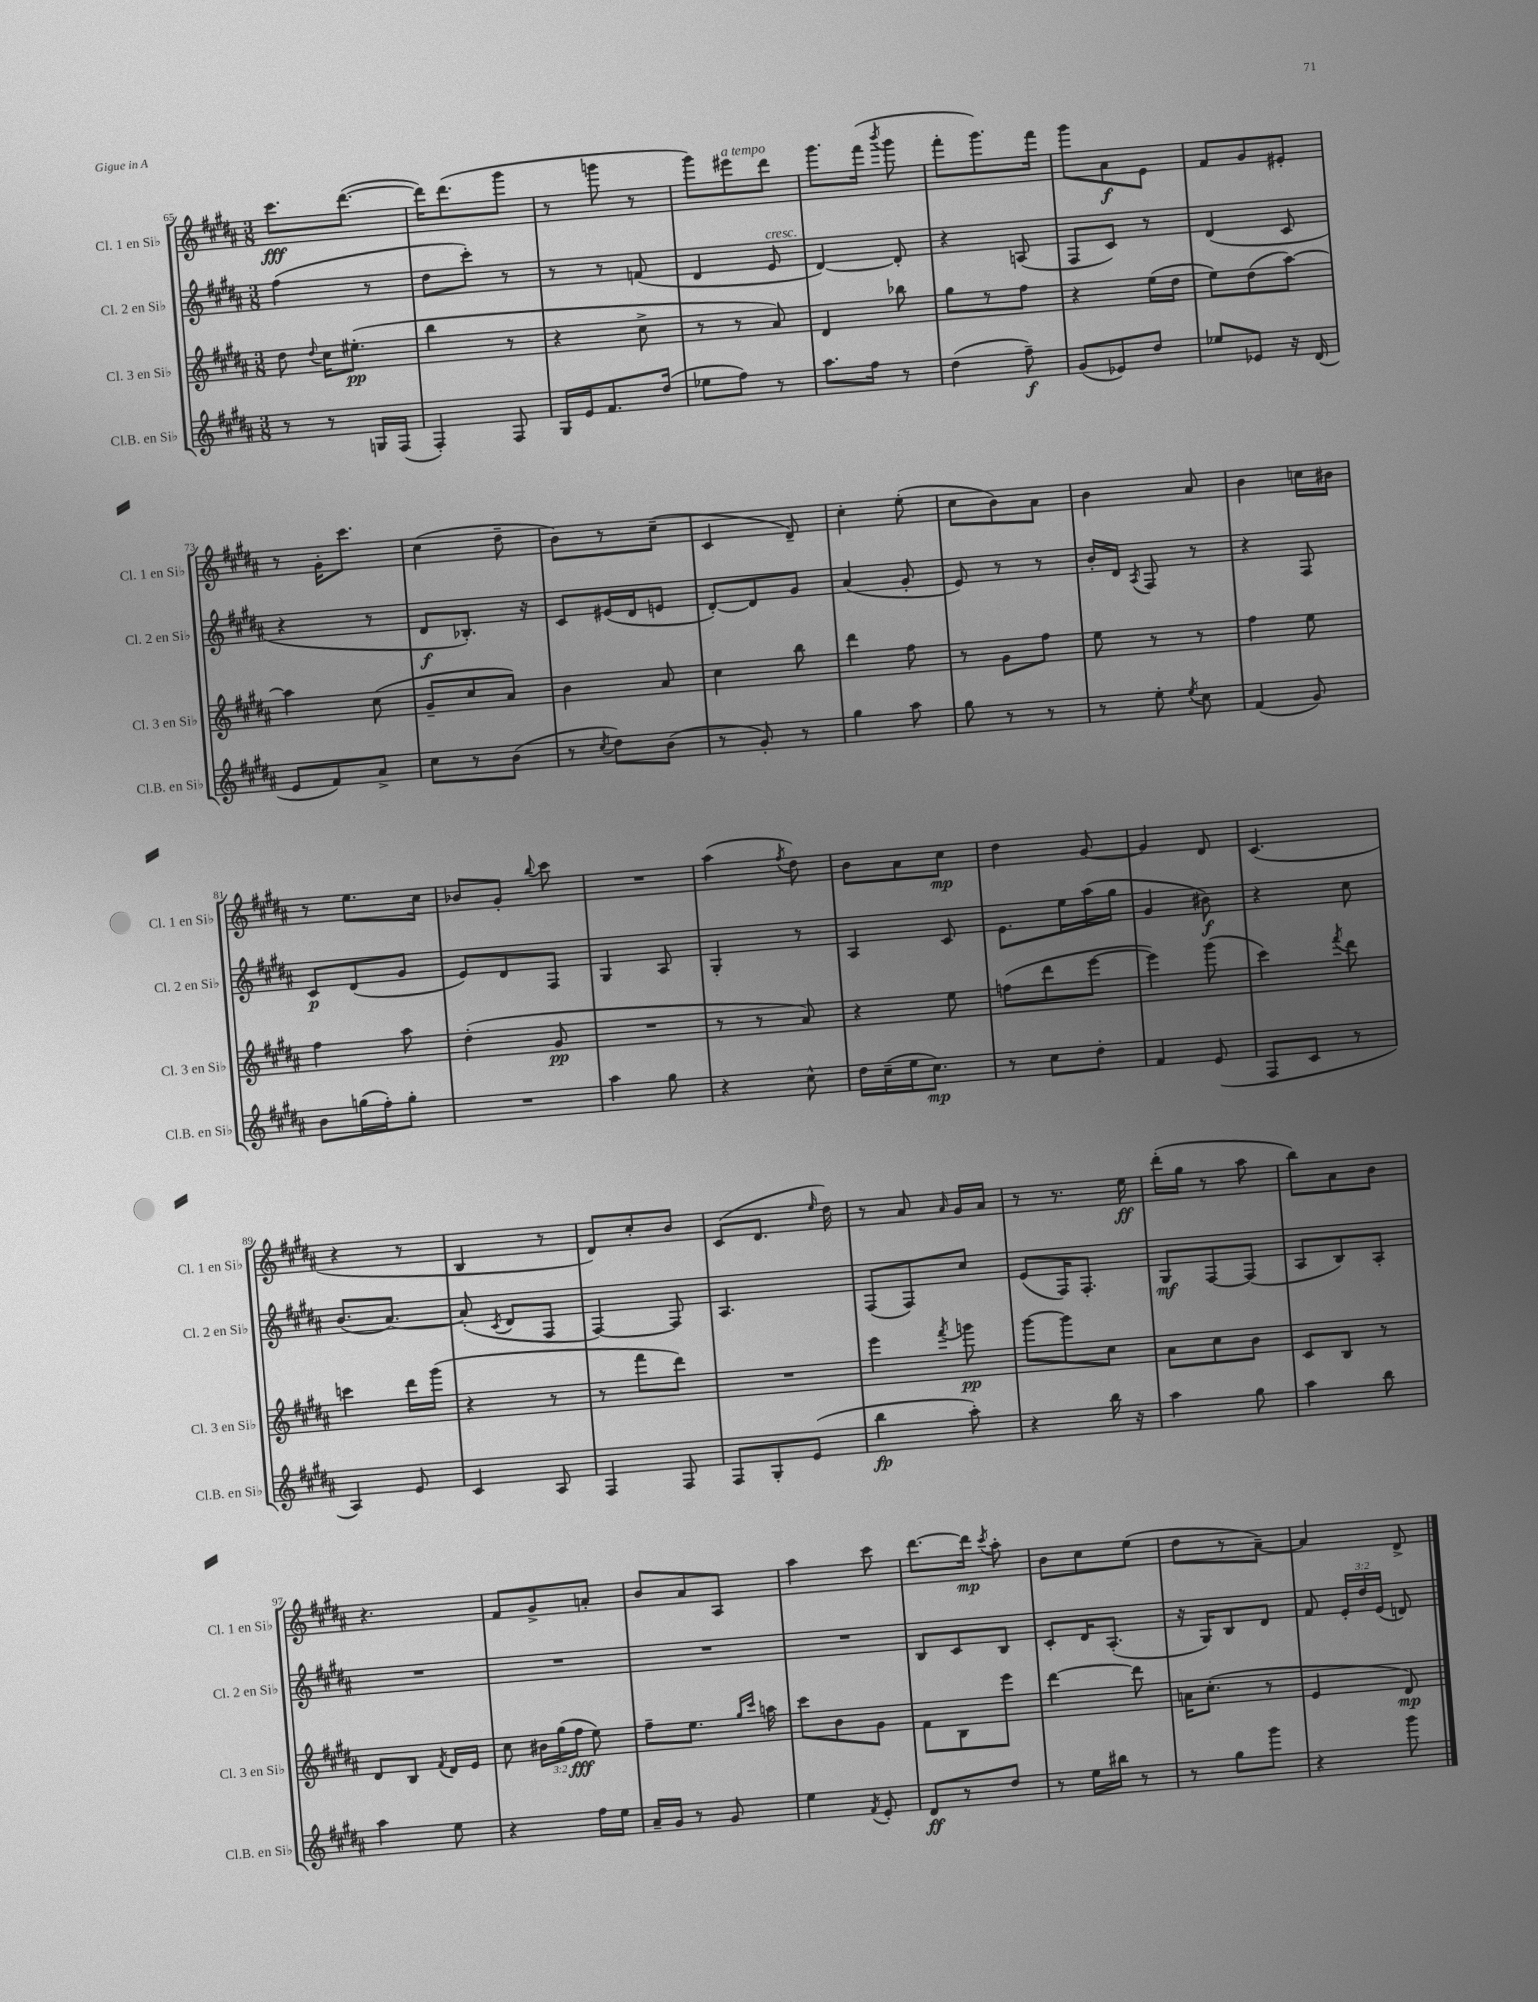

**kern	**kern	**kern	**kern
*staff4	*staff3	*staff2	*staff1
*clefG2	*clefG2	*clefG2	*clefG2
*k[f#c#g#d#a#]	*k[f#c#g#d#a#]	*k[f#c#g#d#a#]	*k[f#c#g#d#a#]
*M3/8	*M3/8	*M3/8	*M3/8
8r	8dd#\	(4ff#\	8.ccc#\L
.	8qqdd#/	.	.
8r	16cc#\LK	.	.
.	(8.ee#'\J	.	([8.ddd#\J
16G/LL	.	8r	.
(16F#/JJ	.	.	.
=	=	=	=
4F#'/)	4bb\	8dd#\L	16ddd#\]LK)
.	.	.	(8.ddd#\
.	.	8ccc#'\J)	.
8F#/	8r	8r	8ggg#\J
=	=	=	=
16G#/LL	4r	8r	8r
16e/J	.	.	.
8.f#/	.	8r	8ggg\
.	8cc#^\	(8f/	8r
(16dd#/Jk	.	.	.
=	=	=	=
8ee-\L	8r	4d#/	8ggg#\L)
8ff#\J)	8r	.	8eee#\
8r	8a#/)	8e/	8ddd#\J
=	=	=	=
8.aa#\L	4d#/	[4d#/)	8.ggg#\L
16ff#\Jk	.	.	(16fff#\Jk
.	.	.	8qbbb/
8r	8bb-\	8d#'/]	8ggg#\
=	=	=	=
(4dd#\	8gg#\L	4r	8fff#'\L
.	8r	.	8.ggg#\)
8ff#~\)	8ff#\J	(8A/	.
.	.	.	16fff#\Jk
=	=	=	=
(8g#/L	4r	8F#/L	8ggg#\L
8e-/)	.	8c#/J)	8a#\
8dd#/J	(16ee\LL	8r	8e\J
.	16dd#\JJ	.	.
=	=	=	=
8ee-/L	8ee\L)	(4d#/	8f#/L
8e-/J	(8dd#\	.	8g#/
16r	[8aa#\J)	8c#/	8e#'/J
(16d#/	.	.	.
=	=	=	=
8e/L	4aa#\]	4r	8r
8f#/)	.	.	16g#'\LK
.	.	.	8.ccc#\J
8a#^/J	(8cc#\	8r	.
=	=	=	=
8cc#\L	8g#~/L	8d#/L	(4cc#\
8r	8cc#/	8.B-'/J)	.
(8b\J	8a#/J)	.	8dd#~\
.	.	16r	.
=	=	=	=
8r	4b\	8c#/L	8b\L)
8qcc#/	.	.	.
8dd#\L)	.	(16e#/L	8r
.	.	16d#/J	.
(8b\J	8a#/	8e/J	(8cc#~\J
=	=	=	=
8r	4cc#\	[8d#'/L)	4c#/
8g#'/)	.	8d#/]	.
8r	8bb\	8g#/J	8d#~/)
=	=	=	=
4gg#\	4ddd#\	(4a#/	4cc#'\
8aa#\	8ff#\	8g#'/	(8ee'\
=	=	=	=
8gg#\	8r	8e/)	8cc#\L
8r	8g#\L	8r	8b\)
8r	8ff#\J	8r	8a#\J
=	=	=	=
8r	8ee\	16b'/LL	4b\
.	.	16d#/JJ	.
.	.	8qA#/	.
8ee'\	8r	8F#/	.
8qee/	.	.	.
8cc#\	8r	8r	8a#/
=	=	=	=
(4f#/	4ff#\	4r	4b\
8g#/)	8ee\	8F#/	16cc\LL
.	.	.	16b#\JJ
=	=	=	=
8b\L	4ff#\	8c#/L	8r
(16gg\L	.	(8d#/	8.ee\L
16ff#'\J)	.	.	.
8gg'\J	8aa#\	8g#/J	.
.	.	.	16cc#\Jk
=	=	=	=
4.r	(4dd#'\	8e/L)	8b-/L
.	.	8d#/	8g#'/J
.	.	.	8qqbb/
.	8g#/	8F#/J	8ccc#\
=	=	=	=
4aa#\	4.r	4G#/	4.r
8gg#\	.	8A#/	.
=	=	=	=
4r	8r	4G#'/	(4aa#\
.	8r	.	.
.	.	.	8qff#/
8cc#^^\	8a#/)	8r	8dd#\)
=	=	=	=
16dd#\LL	4r	4A#/	8b\L
(16cc#~\	.	.	.
16ee\J	.	.	8a#\
8.cc#\J)	.	.	.
.	8ee\	8c#/	8cc#\J
=	=	=	=
8r	(8ff\L	8.e\L	4dd#\
8cc#\L	8ddd#\	.	.
.	.	16ee\L	.
8dd#'\J	[8eee\J	(16aa#\	[8g#/
.	.	16gg#\JJ	.
=	=	=	=
4f#/	4eee\])	4g#/	4g#/]
(8e/	(8ggg#\	8b#\)	8d#/
=	=	=	=
8F#/L	4ccc#\)	4r	(4.c#/
8c#/J	.	.	.
.	8qfff#/	.	.
8r	8ddd#\	8cc#\	.
=	=	=	=
4A#/)	4ccc\	(8.b/L	4r
.	.	[8.a#/J)	.
8e/	16ddd#\LL	.	8r
.	(16ggg#\JJ	.	.
=	=	=	=
4c#/	4r	(8a#'/]	4B/
.	.	8qc#/	.
.	.	8d#/L	.
8A#/	8r	8F#/J	8r
=	=	=	=
4F#/	8r	[4F#/)	8d#/L)
.	8fff#\L	.	8cc#'/
8F#/	8ddd#\J)	8F#/]	8b/J
=	=	=	=
8F#/L	4.r	4.A#/	(8c#/L
8G#'/	.	.	8.d#/J
(8e/J	.	.	.
.	.	.	16qqee/
.	.	.	16dd#\)
=	=	=	=
4bb\	4eee\	(8F#/L	8r
.	.	8F#/)	8a#/
.	8qfff#/	.	16qqa#/
8aa#'\)	8ggg\	8cc#/J	16g#/LL
.	.	.	16a#/JJ
=	=	=	=
4r	[8ggg#\L	(8e/L	8r
.	8ggg#\]	16F#/K)	8.r
.	.	8.F#'/J	.
16bb\	8cc#\J	.	.
16r	.	.	16ee\
=	=	=	=
4aa#\	8a#\L	8G#/L	(16ddd#'\LL
.	.	.	16gg#\JJ
.	8cc#\	[8F#/	8r
8gg#\	8b\J	(8F#/]J	8aa#\
=	=	=	=
4aa#\	8c#/L	8A#/L	8bb\L)
.	8B/J	8B/)	8a#\
8bb\	8r	8A#'/J	8b\J
=	=	=	=
4aa#\	8d#/L	4.r	4.r
.	8B/J	.	.
.	8qf#/	.	.
8ee\	16d#/LL	.	.
.	16e/JJ	.	.
=	=	=	=
4r	8cc#\	4.r	8f#/L
.	24b#\LL	.	8g#^/
.	(24gg#\	.	.
.	24ff#\JJ	.	.
16ff#\LL	8ee\)	.	8a'/J
16ee\JJ	.	.	.
=	=	=	=
16a#~/LL	8ff#~\L	4.r	8b/L
16g#/JJ	.	.	.
8r	8.ee\J	.	8a#/
8g#/	.	.	8A#/J
.	16qqgg#/LL	.	.
.	16qqccc#/JJ	.	.
.	16aa\	.	.
=	=	=	=
4ee\	8ccc#\L	4.r	4aa#\
.	8b\	.	.
8qf#/	.	.	.
8e'/	8g#\J	.	8ccc#\
=	=	=	=
8d#/L	8f#\L	8B/L	[8.ddd#\L
8r	8B\	8c#/	.
.	.	.	16ddd#\]Jk
.	.	.	8qccc#/
8dd#/J	8eee\J	8B/J	8aa#'\
=	=	=	=
8r	[4ddd#\	8c#'/L	8b\L
16ee\LL	.	16d#/K	8cc#\
16bb#\JJ	.	(8.A#'/J	.
8r	8ddd#\]	.	(8ee\J
=	=	=	=
8r	16a\LK	16r	8dd#\L
.	(8.cc#'\J	16G#/LK)	.
8gg#\L	.	8B/	8r
8ggg#\J	8r	8d#/J	[8a#~\J)
=	=	=	=
4r	4e/	8f#/	4a#/]
.	.	24e'/LL	.
.	.	24dd#/	.
.	.	(24e/JJ	.
8ggg#\	8d#/)	8d/)	8d#^/
==	==	==	==
*-	*-	*-	*-
